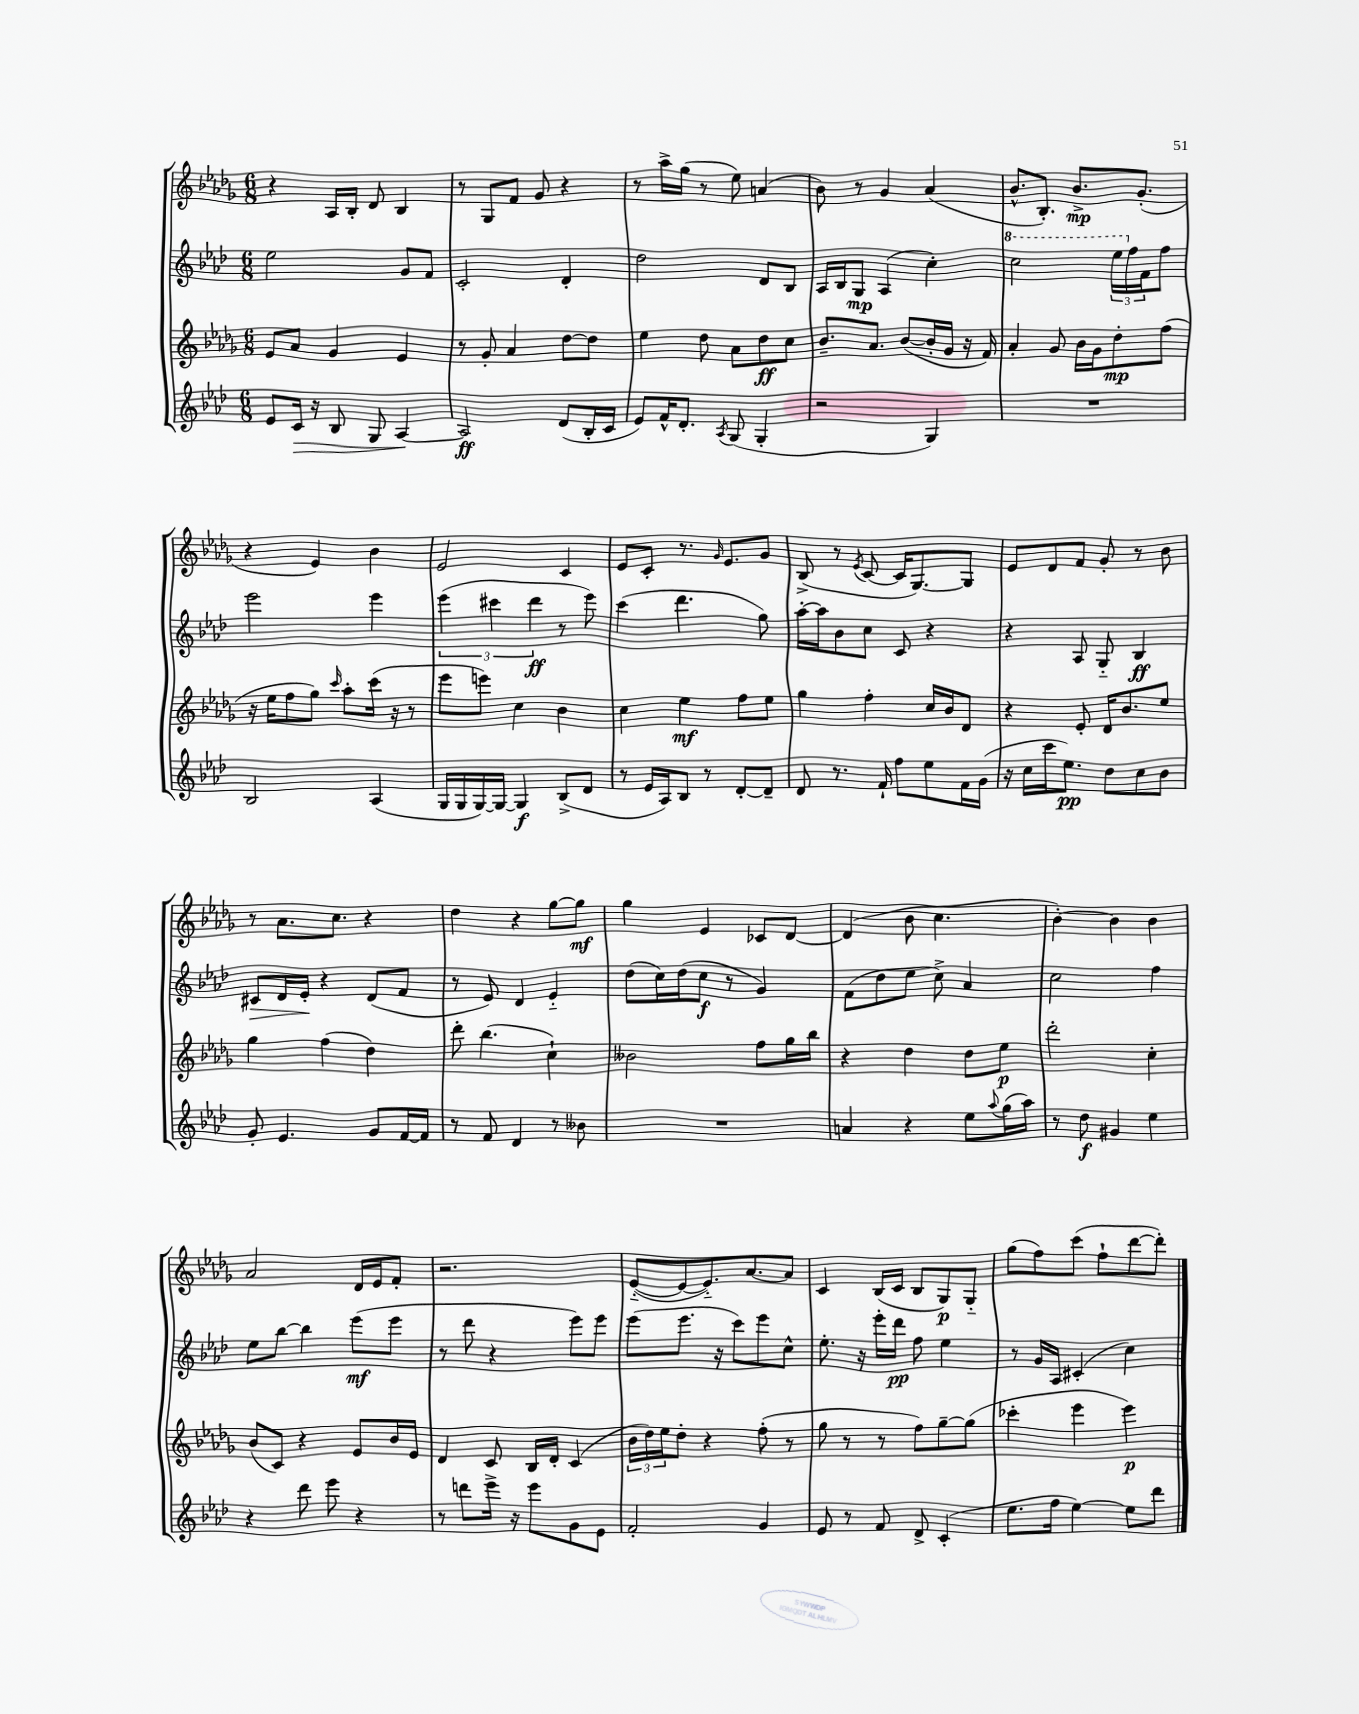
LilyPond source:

<<
\new StaffGroup <<
\new Staff = "s0" {
    \clef treble \key des \major \numericTimeSignature \time 6/8
    r4 aes16 bes16-. des'8 bes4 |
    r8 ges8 f'8 ges'8 r4 |
    r8 aes''16-> ges''16( r8 ees''8) a'4( |
    bes'8) r8 ges'4 aes'4( |
    bes'8.-^ bes8.-.) bes'8.->\mp ges'8.-.( |
    r4 ees'4) bes'4 |
    ees'2 c'4 |
    ees'8 c'8-. r8. \grace { ges'16 } ees'8. ges'8 |
    bes8->( r8 \acciaccatura { ees'8 } c'8~ c'16 ges8.~) ges8 |
    ees'8 des'8 f'8 ges'8-. r8 bes'8 |
    r8 aes'8. c''8. r4 |
    des''4 r4 ges''8~ ges''8\mf |
    ges''4 ees'4 ces'8 des'8~ |
    des'4( bes'8 c''4. |
    bes'4~-.) bes'4 bes'4 |
    aes'2 des'16 ees'16 f'8-. |
    r2. |
    ees'8~-_( ees'8~ ees'8.-_) aes'8.~ aes'8 |
    c'4 bes16( c'16 bes8 ges8\p) ges8-_ |
    ges''8( f''8) c'''8( f''8-! des'''8~ des'''8-.) \bar "|." |
}
\new Staff = "s1" {
    \clef treble \key aes \major \numericTimeSignature \time 6/8
    ees''2 g'8 f'8 |
    c'2-. des'4-. |
    des''2 des'8 bes8 |
    aes16 bes16 g8\mp aes4( c''4-.) |
    \ottava #1 c'''2 \tuplet 3/2 { ees'''16 \ottava #0 f''16 f'16 } f''8 |
    ees'''2 ees'''4 |
    \tuplet 3/2 { ees'''4( cis'''4 des'''4\ff } r8 ees'''8) |
    c'''4( des'''4. g''8) |
    aes''16~-. aes''16 bes'8 c''8 c'8 r4 |
    r4 aes8 g8-_ bes4\ff |
    cis'8\> des'16 ees'16-.\! r4 des'8( f'8 |
    r8 ees'8) des'4 ees'4-_ |
    des''8( c''16) des''16( c''8\f r8 g'4) |
    f'8( des''8 ees''8 c''8->) aes'4 |
    c''2 f''4 |
    ees''8 bes''8~ bes''4 ees'''8\mf( ees'''8 |
    r8 des'''8 r4 ees'''8) ees'''8 |
    ees'''8( ees'''8. r16 c'''8) ees'''8 c''8-^ |
    ees''8.-. r16 ees'''16-. des'''16\pp f''8 ees''4 |
    r8 g'16 aes16 cis'4-.( c''4) \bar "|." |
}
\new Staff = "s2" {
    \clef treble \key des \major \numericTimeSignature \time 6/8
    ees'8 aes'8 ges'4 ees'4 |
    r8 ges'8-. aes'4 des''8~ des''8 |
    ees''4 des''8 aes'8 des''8\ff c''8 |
    bes'8.-- aes'8. bes'8~( bes'16-. ges'16 r16 f'16) |
    aes'4-. ges'8 bes'16 ges'16 des''8-.\mp f''8( |
    r16 ees''16 f''8 ges''8) \grace { c'''16 } aes''8-. c'''16( r16 r8 |
    ees'''8 e'''8) c''4 bes'4 |
    c''4 ees''4\mf f''8 ees''8 |
    ges''4 f''4-. c''16 bes'16 des'8 |
    r4 ees'8-. des'16 bes'8. ees''8 |
    ges''4 f''4( des''4) |
    des'''8-. bes''4.( c''4-!) |
    beses'2 f''8 ges''16 bes''16 |
    r4 des''4 des''8 ees''8\p |
    des'''2-. c''4-. |
    bes'8( c'8) r4 ees'8 bes'16 ees'16 |
    des'4 c'8 bes16 des'16-. c'4( |
    \tuplet 3/2 { bes'16 des''16) ees''16 } des''8-. r4 f''8-.( r8 |
    ges''8 r8 r8 f''8) ges''8~-- ges''8( |
    ces'''4-. ees'''4 ees'''4\p) \bar "|." |
}
\new Staff = "s3" {
    \clef treble \key aes \major \numericTimeSignature \time 6/8
    ees'8 c'16\> r16 bes8 g8 aes4~\! |
    aes2\ff des'8( bes16-. c'16 |
    ees'8) f'16-^ des'8.-. \acciaccatura { aes8 } g8( g4-. |
    r2 g4) |
    R2. |
    bes2 aes4( |
    g16 g16 g16~) g16~ g4\f bes8->( des'8 |
    r8 ees'16 aes16) bes8 r8 des'8~-. des'8-- |
    des'8 r8. f'16-! f''8 ees''8 f'16 g'16( |
    r16 c''16 c'''16 ees''8.\pp) des''8 c''8 bes'8 |
    g'8-. ees'4. g'8 f'16~ f'16 |
    r8 f'8 des'4 r8 beses'8 |
    R2. |
    a'4 r4 ees''8 \appoggiatura { aes''8 } g''16( aes''16) |
    r8 des''8\f gis'4 ees''4 |
    r4 des'''8 ees'''8 r4 |
    r8 d'''8 ees'''16-> r16 ees'''8 g'8 ees'8 |
    f'2-. g'4 |
    ees'8 r8 f'8 des'8-> c'4-.( |
    ees''8. f''16 ees''4~) ees''8 des'''8 \bar "|." |
}
>>
>>
\layout { \context { \Score \remove "Bar_number_engraver" } }
